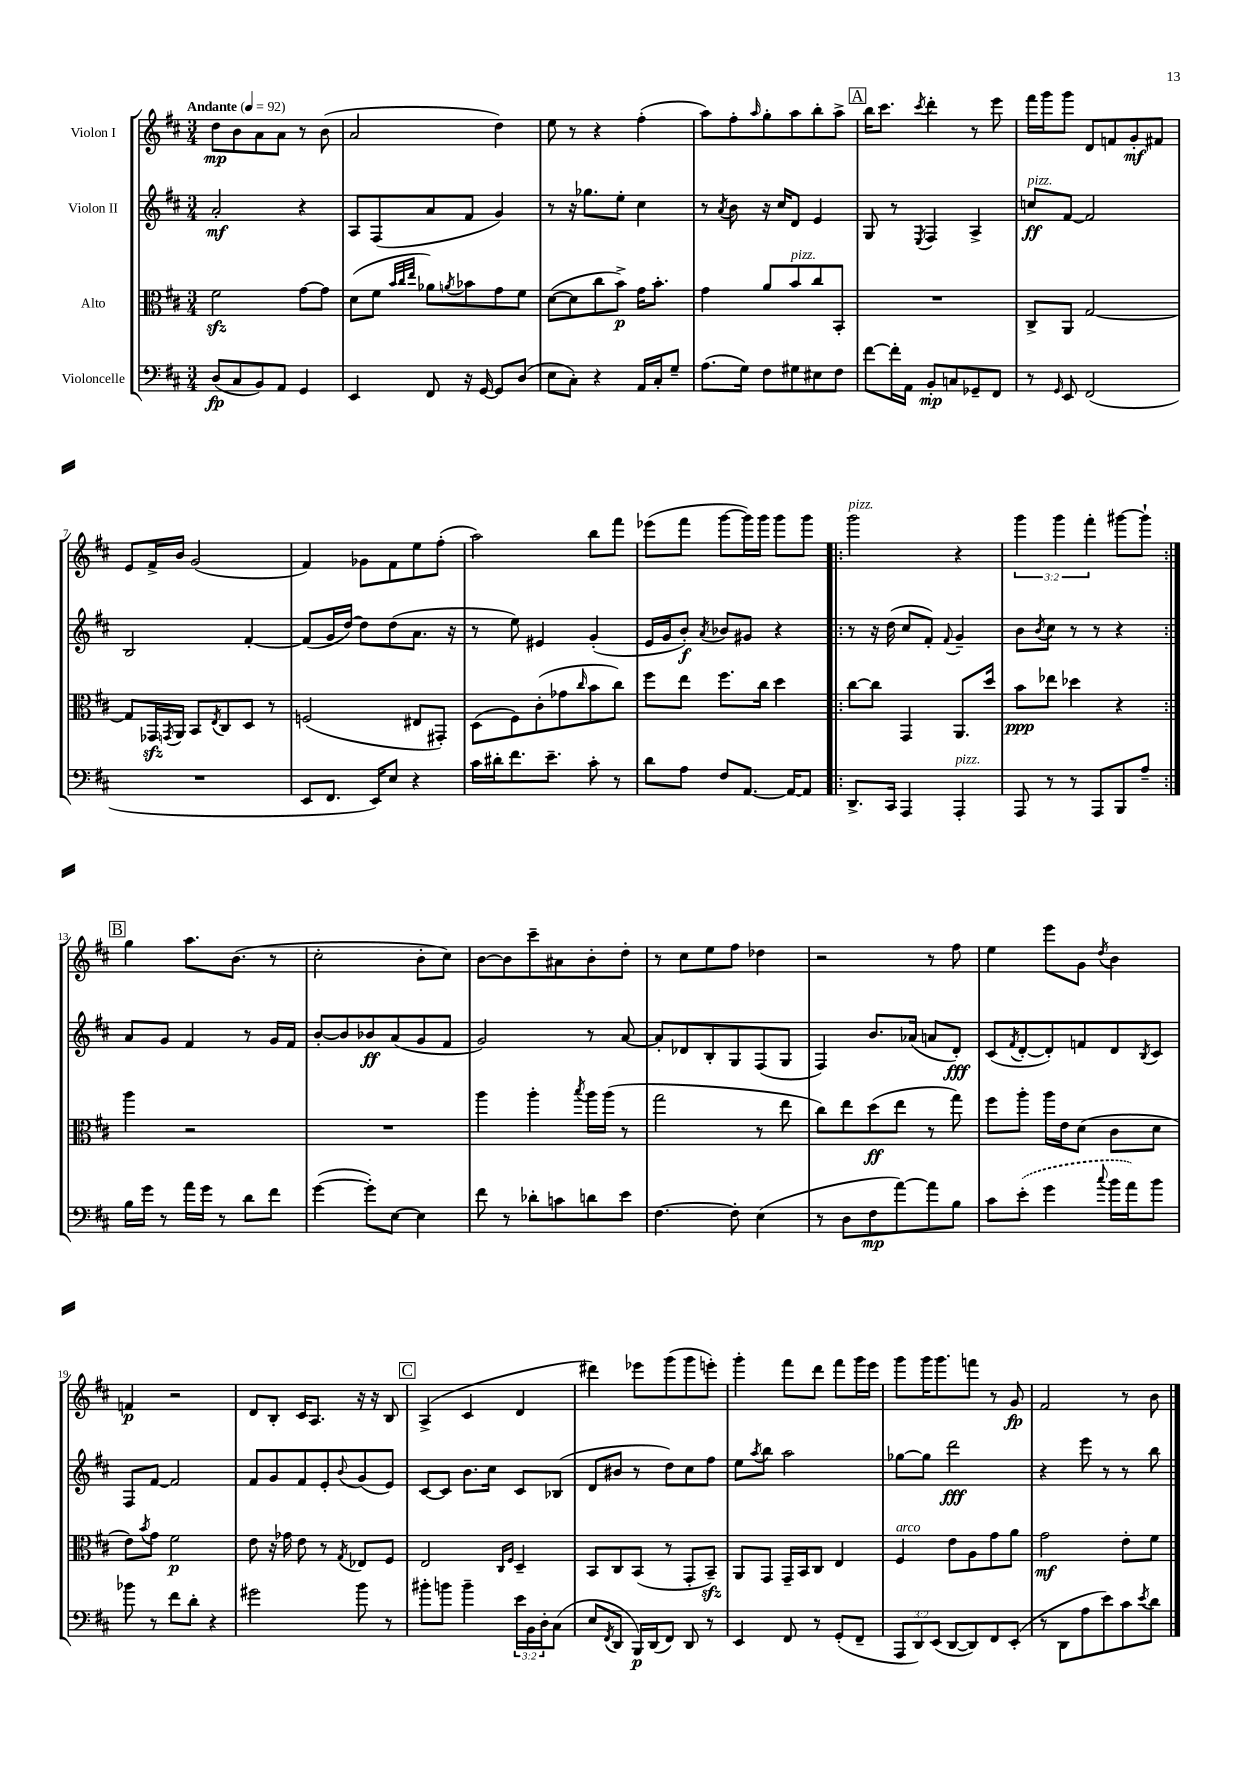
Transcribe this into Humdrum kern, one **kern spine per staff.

**kern	**kern	**kern	**kern
*staff4	*staff3	*staff2	*staff1
*clefF4	*clefC3	*clefG2	*clefG2
*k[f#c#]	*k[f#c#]	*k[f#c#]	*k[f#c#]
*M3/4	*M3/4	*M3/4	*M3/4
*MM92	*MM92	*MM92	*MM92
(8D	2f#	2a'	8dd
8C#	.	.	8b
8BB)	.	.	8a
8AA	.	.	8a
4GG	[8g	4r	8r
.	8g]	.	(8b
=	=	=	=
4EE	(8d	8A	2a
.	8f#	(8F#	.
.	32qqb	.	.
.	32qqcc#	.	.
.	32qqee	.	.
8FF#	8a-)	8a	.
.	8qa	.	.
16r	8b-	8f#	.
[16GG	.	.	.
8GG]	8g	4g)	4dd)
(8D	8f#	.	.
=	=	=	=
8E	([8d	8r	8ee
8C#')	8d]	16r	8r
.	.	8.gg-	.
4r	8cc#	.	4r
.	8b^)	8ee'	.
16AA	16g	4cc#	(4ff#'
16C#'	8.b'	.	.
8G~	.	.	.
=	=	=	=
(8.A	4g	8r	8aa)
.	.	8qa	.
.	.	8b	8ff#'
16G)	.	.	.
.	.	.	16qqaa
8F#	8a	16r	8gg'
.	.	16cc#	.
8G#	8b	8d	8aa
8E#	8cc#	4e	8bb'
8F#	8BB'	.	8aa^
=	=	=	=
[8f#	2.r	8G	16bb
.	.	.	8.ccc#
16f#']	.	8r	.
16AA	.	.	.
.	.	8qE	8qccc#
8BB'	.	4F#	4ddd'
8C	.	.	.
8GG-~	.	4A^	8r
8FF#	.	.	8eee
=	=	=	=
8r	8C#^	8cc	16fff#
.	.	.	16ggg
16qqGG	.	.	.
8EE	8AA	[8f#	8ggg
(2FF#	[2G	2f#]	8d
.	.	.	8f
.	.	.	8g'
.	.	.	8f#
=	=	=	=
2.r	8G]	2B	8e
.	16GG-	.	16f#^
.	8qGG	.	.
.	16AA	.	16b
.	8BB	.	(2g
.	8qE	.	.
.	8C#	.	.
.	8D	[4f#'	.
.	8r	.	.
=	=	=	=
8EE	(2F	(8f#]	4f#)
8.FF#	.	16g	.
.	.	[16dd)	.
.	.	8dd]	8g-
16EE)	.	.	.
8E	.	(8dd	8f#
4r	8E#	8.a	8ee
.	8GG#')	.	(8ff#'
.	.	16r	.
=	=	=	=
16c#	(8D	8r	2aa)
16d#'	.	.	.
8.f#	8F#)	8ee)	.
.	(8c#'	4e#	.
8.e~	.	.	.
.	8g-	.	.
.	16qqcc#	.	.
8c#'	8b	(4g'	8bb
8r	8cc#)	.	8fff#
=	=	=	=
8d	8ff#	16e	(8eee-
.	.	16g	.
8A	8ee	8b')	8fff#
.	.	8qa	.
8F#	8.ff#	8b-	[8ggg
[8.AA	.	8g#	16ggg])
.	16cc#	.	16ggg
.	4dd	4r	8ggg
16AA_	.	.	.
8AA]	.	.	8ggg
=!|:	=!|:	=!|:	=!|:
8.DD^	[8cc#	8r	2ggg
.	8cc#]	16r	.
16CC#	.	(16dd	.
4AAA	4GG	8cc#	.
.	.	8f#')	.
.	.	8qqf#	.
4AAA'	8.AA	4g~	4r
.	16dd	.	.
=	=	=	=
8AAA	8b	8b	6ggg
.	.	8qb	.
8r	8ee-	8cc#	.
.	.	.	6ggg
8r	4dd-	8r	.
.	.	.	6fff#'
8AAA	.	8r	.
8BBB	4r	4r	[8ggg#
8A~	.	.	8ggg#`]
=:|!	=:|!	=:|!	=:|!
16B	4aa	8a	4gg
16g	.	.	.
8r	.	8g	.
16a	2r	4f#	8.aa
16g	.	.	.
8r	.	.	.
.	.	.	(8.b
8d	.	8r	.
8f#	.	16g	8r
.	.	16f#	.
=	=	=	=
([4g	2.r	[8b'	2cc#'
.	.	8b]	.
8g'])	.	8b-	.
[8E	.	(8a	.
4E]	.	8g	8b'
.	.	8f#	8cc#)
=	=	=	=
8f#	4aa	2g)	[8b
8r	.	.	8b]
8d-'	4aa'	.	8ccc#~
8c	.	.	8a#
.	8qbb	.	.
8d	16aa	8r	8b'
.	(16aa	.	.
8e	8r	[8a	8dd'
=	=	=	=
[4.F#	2gg	8a']	8r
.	.	8d-	8cc#
.	.	8B'	8ee
8F#']	.	8G	8ff#
(4E	8r	(8F#	4dd-
.	8ee	8G	.
=	=	=	=
8r	8cc#)	4F#)	2r
8D	8ee	.	.
8F#	(8dd	8.b	.
[8a)	8ee	.	.
.	.	(16a-	.
8a]	8r	8a	8r
8B	8gg)	8d')	8ff#
=	=	=	=
8c#	8ff#	(8c#	4ee
.	.	8qf#	.
(8e'	8aa'	[8d'	.
4g	16aa	8d'])	8eee
.	16e	.	.
.	(8d	8f	8g
8qqcc#	.	.	8qdd
16b	8c#	8d	4b
16a)	.	.	.
.	.	8qB	.
8b	8d	8c#	.
=	=	=	=
8b-	8e)	8F#	4f
.	8qb	.	.
8r	8g	[8f#	.
8f#	2f#	2f#]	2r
8d'	.	.	.
4r	.	.	.
=	=	=	=
2g#	8e	8f#	8d
.	16r	8g	8B'
.	16g-	.	.
.	8e	8f#	16c#
.	.	.	8.A
.	8r	8e'	.
.	8qG	8qqb	.
8b	8E-	(8g	16r
.	.	.	16r
8r	8F#	8e)	8B
=	=	=	=
8b#'	2E	[8c#	(4A^
8b	.	8c#]	.
4b~	.	8.b	4c#
.	.	16cc#	.
.	16qqC#	.	.
.	16qqF#	.	.
24e	4D~	8c#	4d
24BB	.	.	.
24D'	.	.	.
(8C#	.	(8B-	.
=	=	=	=
8E	8BB	8d	4ddd#)
8qFF#	.	.	.
8DD	8C#	8b#	.
16BBB)	(8BB	8r	8eee-
(16DD	.	.	.
8FF#)	8r	8dd)	(8ggg
8DD	8GG'	8cc#	8ggg
8r	8BB~)	8ff#	8eee')
=	=	=	=
4EE	8AA	8ee	4ggg'
.	.	8qaa	.
.	8GG	8bb	.
8FF#	16GG~	2aa	8fff#
.	16BB	.	.
8r	8C#	.	8ddd
(8GG'	4E	.	8fff#
8FF#~	.	.	16ggg
.	.	.	16eee
=	=	=	=
12AAA	4F#	[8gg-	8ggg
12DD)	.	.	.
.	.	8gg-]	16ggg
(12EE	.	.	.
.	.	.	8.ggg
[8DD	8e	2ddd	.
8DD])	8A	.	8fff
8FF#	8g	.	8r
(8EE'	8a	.	8g
=	=	=	=
8r	2g	4r	2f#
8DD	.	.	.
8A	.	8eee	.
8e)	.	8r	.
8c#	8e'	8r	8r
8qe	.	.	.
8d	8f#	8bb	8b
==	==	==	==
*-	*-	*-	*-
